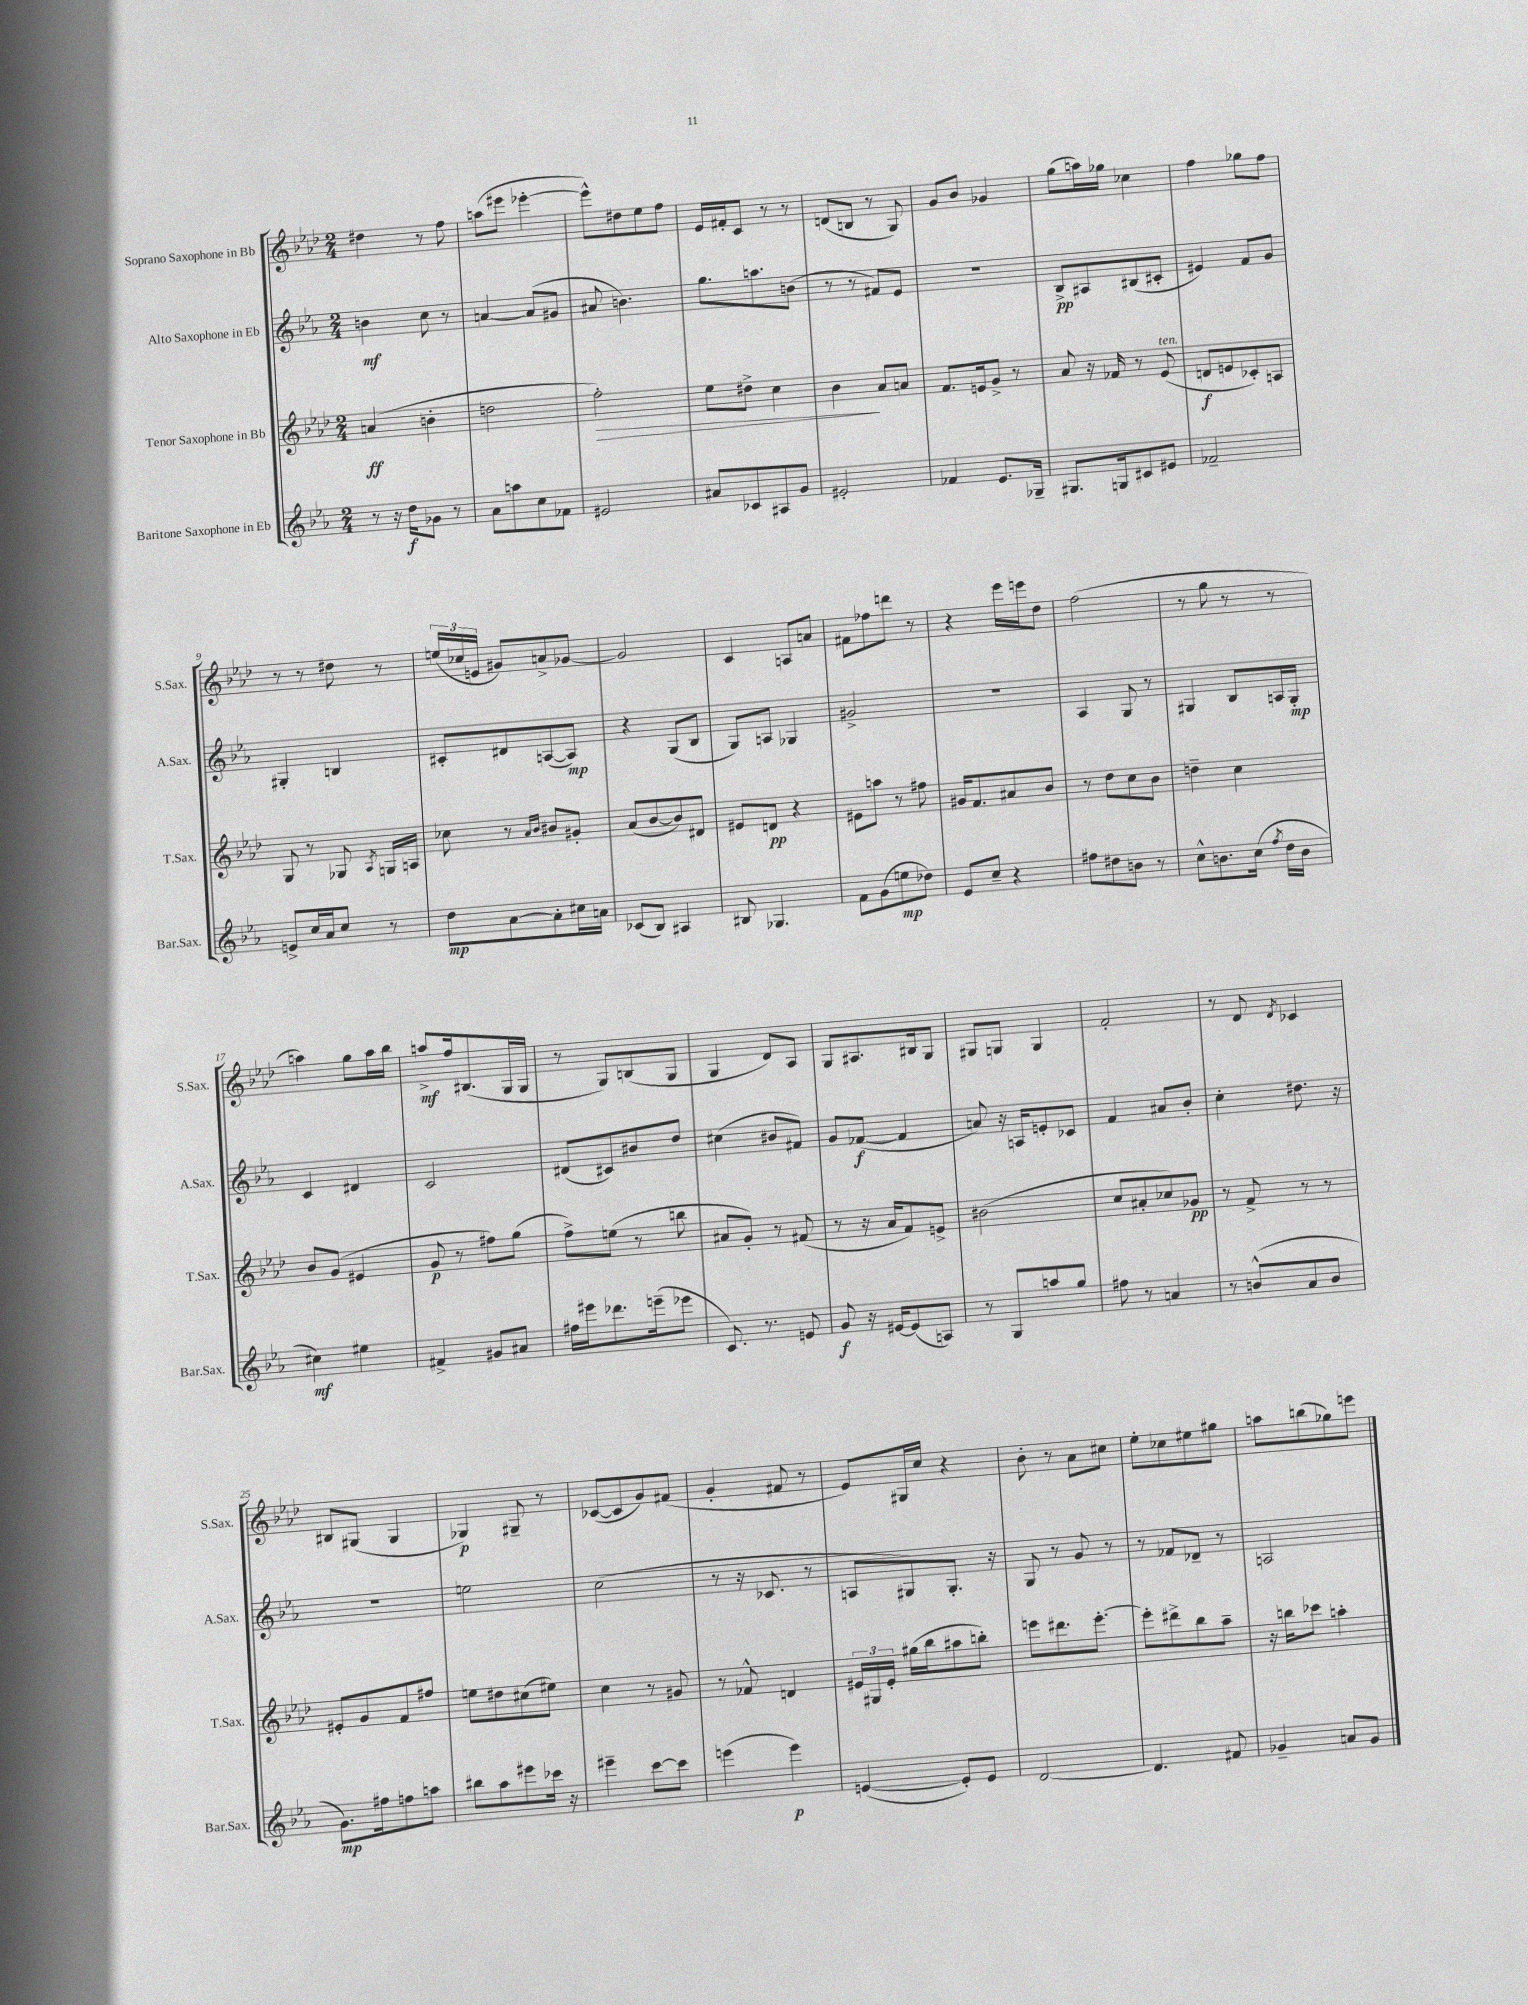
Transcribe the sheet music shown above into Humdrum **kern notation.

**kern	**kern	**kern	**kern
*staff4	*staff3	*staff2	*staff1
*clefG2	*clefG2	*clefG2	*clefG2
*k[b-e-a-]	*k[b-e-a-d-]	*k[b-e-a-]	*k[b-e-a-d-]
*M2/4	*M2/4	*M2/4	*M2/4
8r	(4a/	4b\	4dd#\
16r	.	.	.
16dd\LK	.	.	.
8g-\J	4b'\	8cc\	8r
8r	.	8r	8ff\
=	=	=	=
8a-\L	2dd\	[4a/	(8aa\L
8aa\	.	.	8eee#\J
8cc\	.	(8a/]L	[4eee-'\
8f-\J	.	8g#/J	.
=	=	=	=
2e#/	2ff'\)	8a#/	8eee-^^\]L)
.	.	4.b\)	8dd#\
.	.	.	8ee-\
.	.	.	8ff\J
=	=	=	=
8a#/L	8ee-\L	8.gg\L	16e-/LL
.	.	.	16f#'/J
8c-/	8dd#^\J	.	8c/J
.	.	8.aa\	.
8A#/	4cc\	.	8r
8g/J	.	(8b\J	8r
=	=	=	=
2e#'/	4b-\	8r	(8d/L
.	.	8r	8B/J
.	8a-/L	8f#/L)	8r
.	8a/J	8e-/J	8G/)
=	=	=	=
4f-/	8.f/L	2r	8g/L
.	.	.	8b-/J
.	16e/k	.	.
8.e-/L	8g^/J	.	4g-/
.	8r	.	.
16G-~/Jk	.	.	.
=	=	=	=
8.G#/L	8a-/	8B-^/L	(8gg\L
.	16r	8A#/	16aa\L)
16G/k	16f-/	.	16gg-\JJ
8c#/	8r	(8B#/	4cc-\
8e#/J	(8e-/	8c#'/J	.
=	=	=	=
2f-~/	8d/L	4e#/)	4ff\
.	8e/	.	.
.	8c-'/)	8f/L	8gg-\L
.	8A/J	8g/J	8ff\J
=	=	=	=
8e^/L	8G/	4G#'/	8r
16cc/L	8r	.	8r
16a-/J	.	.	.
8cc/J	8G-/	4B/	8dd#\
.	8qA-/	.	.
8r	16G/LL	.	8r
.	16A/JJ	.	.
=	=	=	=
8dd\L	8cc-\	8c#'/L	(24ee/LL
.	.	.	24cc-/
.	.	.	24e/JJ
[8a-\	8r	8d#/	8g#/L)
.	16qqa-/LL	.	.
.	16qqb-/JJ	.	.
8a-'\]	8b#/L	([8A/	8a^/
16cc#\L	8g#'/J	8A/]J)	[8g-/J
16a\JJ	.	.	.
=	=	=	=
(8c-/L	(8a-/L	4r	2g-/]
8B-/J)	[8b-/	.	.
4A#/	8b-/])	(8G/L	.
.	8d#/J	8B-/J	.
=	=	=	=
8B#/	8e#/L	8G/L)	4c/
4.G-/	8d/J	8A/J	.
.	4r	4G-/	8A/L
.	.	.	8a/J
=	=	=	=
8f\L	8e#\L	2g#^/	8f#\L
(8g\	8aa\J	.	8ff-\
8ee\	8r	.	8ddd\J
8dd-\J)	8ff#\	.	8r
=	=	=	=
8e-/L	16g#/LK	2r	4r
.	8.f/	.	.
8cc~/J	.	.	.
4r	8a#/	.	16eee-\LL
.	.	.	16eee\J
.	8b-/J	.	8dd-\J
=	=	=	=
8ff#\L	8r	4A-/	(2ff\
8dd#\	8dd-\L	.	.
8b\J	8cc\	8G/	.
8r	8b-\J	8r	.
=	=	=	=
8cc^^\L	4dd~\	4G#/	8r
8.b\	.	.	8gg\
.	4cc\	8B-/L	8r
(16cc\Jk	.	.	.
8qff/	.	.	.
16dd\LL	.	16A/L	8r
16b\JJ	.	16G#'/JJ	.
=	=	=	=
4cc#\)	8b-/L	4c/	4aa\)
.	(8g/J	.	.
4ee#\	4e#/	4d#/	8gg\L
.	.	.	16aa\L
.	.	.	16bb-\JJ
=	=	=	=
4f#^/	8g/	2c/	8aa^/L
.	8r	.	16ff/k
.	.	.	(8.B#/
8g#/L	8ff#\L)	.	.
8a#/J	(8gg\J	.	16G/L
.	.	.	16G/JJ
=	=	=	=
16ff#\LL	8ff^\L)	(8d#/L	8r
16eee#\J	.	.	.
8.ddd-\	(8ee\J	8c#/)	8G/L)
.	8r	8b#/	(8B/
(16eee~\k	.	.	.
8eee-\J	8bb\	8dd/J	8G/J
=	=	=	=
8.c/)	8a#/L	(4cc#\	4G/
.	8g'/J)	.	.
8.r	.	.	.
.	8r	8b#/L	8d-/L)
8e/	(8f#/	8f#/J)	8A-/J
=	=	=	=
8g/	8r	8g/L	8G/L
16r	16r	([8f-/J	8.A#/
[16e#/LK	16a-/LK	.	.
(8e#/]	8f/)	4f-/]	.
.	.	.	16B#/k
8A/J)	8e^/J	.	8G/J
=	=	=	=
8r	(2b#\	8a/)	8G#/L
8G/L	.	16r	8G/J
.	.	16A/LK	.
8aa/	.	8e'/	4G/
8gg/J	.	8c-/J	.
=	=	=	=
8ff#\	8cc/L	4f/	2f'/
8r	8a#'/	.	.
4a/	8cc-/)	8a#/L	.
.	8g-/J	8b-'/J	.
=	=	=	=
8r	8r	4cc'\	8r
(8b^^/L	8f^/	.	8d-/
.	.	.	8qd-/
8a-/	8r	8.dd#\	4c-/
8b/J	8r	.	.
.	.	16r	.
=	=	=	=
8.g\L)	8e#'/L	2r	8B#/L
.	8g/	.	(8G#/J
16ff#\k	.	.	.
8ff\	8f/	.	4G#/
8aa\J	8ff#/J	.	.
=	=	=	=
8bb#\L	8ee\L	2ee\	4G-/)
8aa-\	8dd#\	.	.
8eee#\	(8cc#\	.	8G#~/
16ccc-\Jk	8ee#\J)	.	8r
16r	.	.	.
=	=	=	=
4eee#~\	4cc\	(2cc\	([8c-/L
.	.	.	8c-/]
[8ccc\L	8r	.	8g/)
8ccc\]J	8g#/	.	(8f#/J
=	=	=	=
(4eee\	8r	8r	4g'/
.	8f-^^/	16r	.
.	.	8.c-/	.
4eee\)	4d/	.	8f#/
.	.	8r	8r
=	=	=	=
([4e/	24e#/LL	8A/L	8e-/L)
.	24G#/	.	.
.	24e#'/JJ	.	.
.	(16gg#\LL	8G#/)	16G#/L
.	16bb-\J	.	16cc/JJ
8e'/]L)	8aa#\	8.G#'/J	4r
8e/J	8bb'\J)	.	.
.	.	16r	.
=	=	=	=
[2d/	8eee\L	8G/	8b-'\
.	8.ddd#\	8r	8r
.	.	8g/	8a-\L
.	[8.eee'\J	.	.
.	.	8r	8cc#\J
=	=	=	=
4.d/]	8eee'\]L	8r	8ee-'\L
.	8ddd#^\	8f-/L	8cc-\
.	8bb-\	8d-~/J	8ee#\
8f#/	8aa-~\J	8r	8gg#\J
=	=	=	=
4g-~/	16r	2A/	8aa\L
.	16bb\LK	.	.
.	8ccc-\J	.	(8bb\
8a/L	4aa'\	.	8gg-\)
8g-/J	.	.	8eee\J
==	==	==	==
*-	*-	*-	*-
